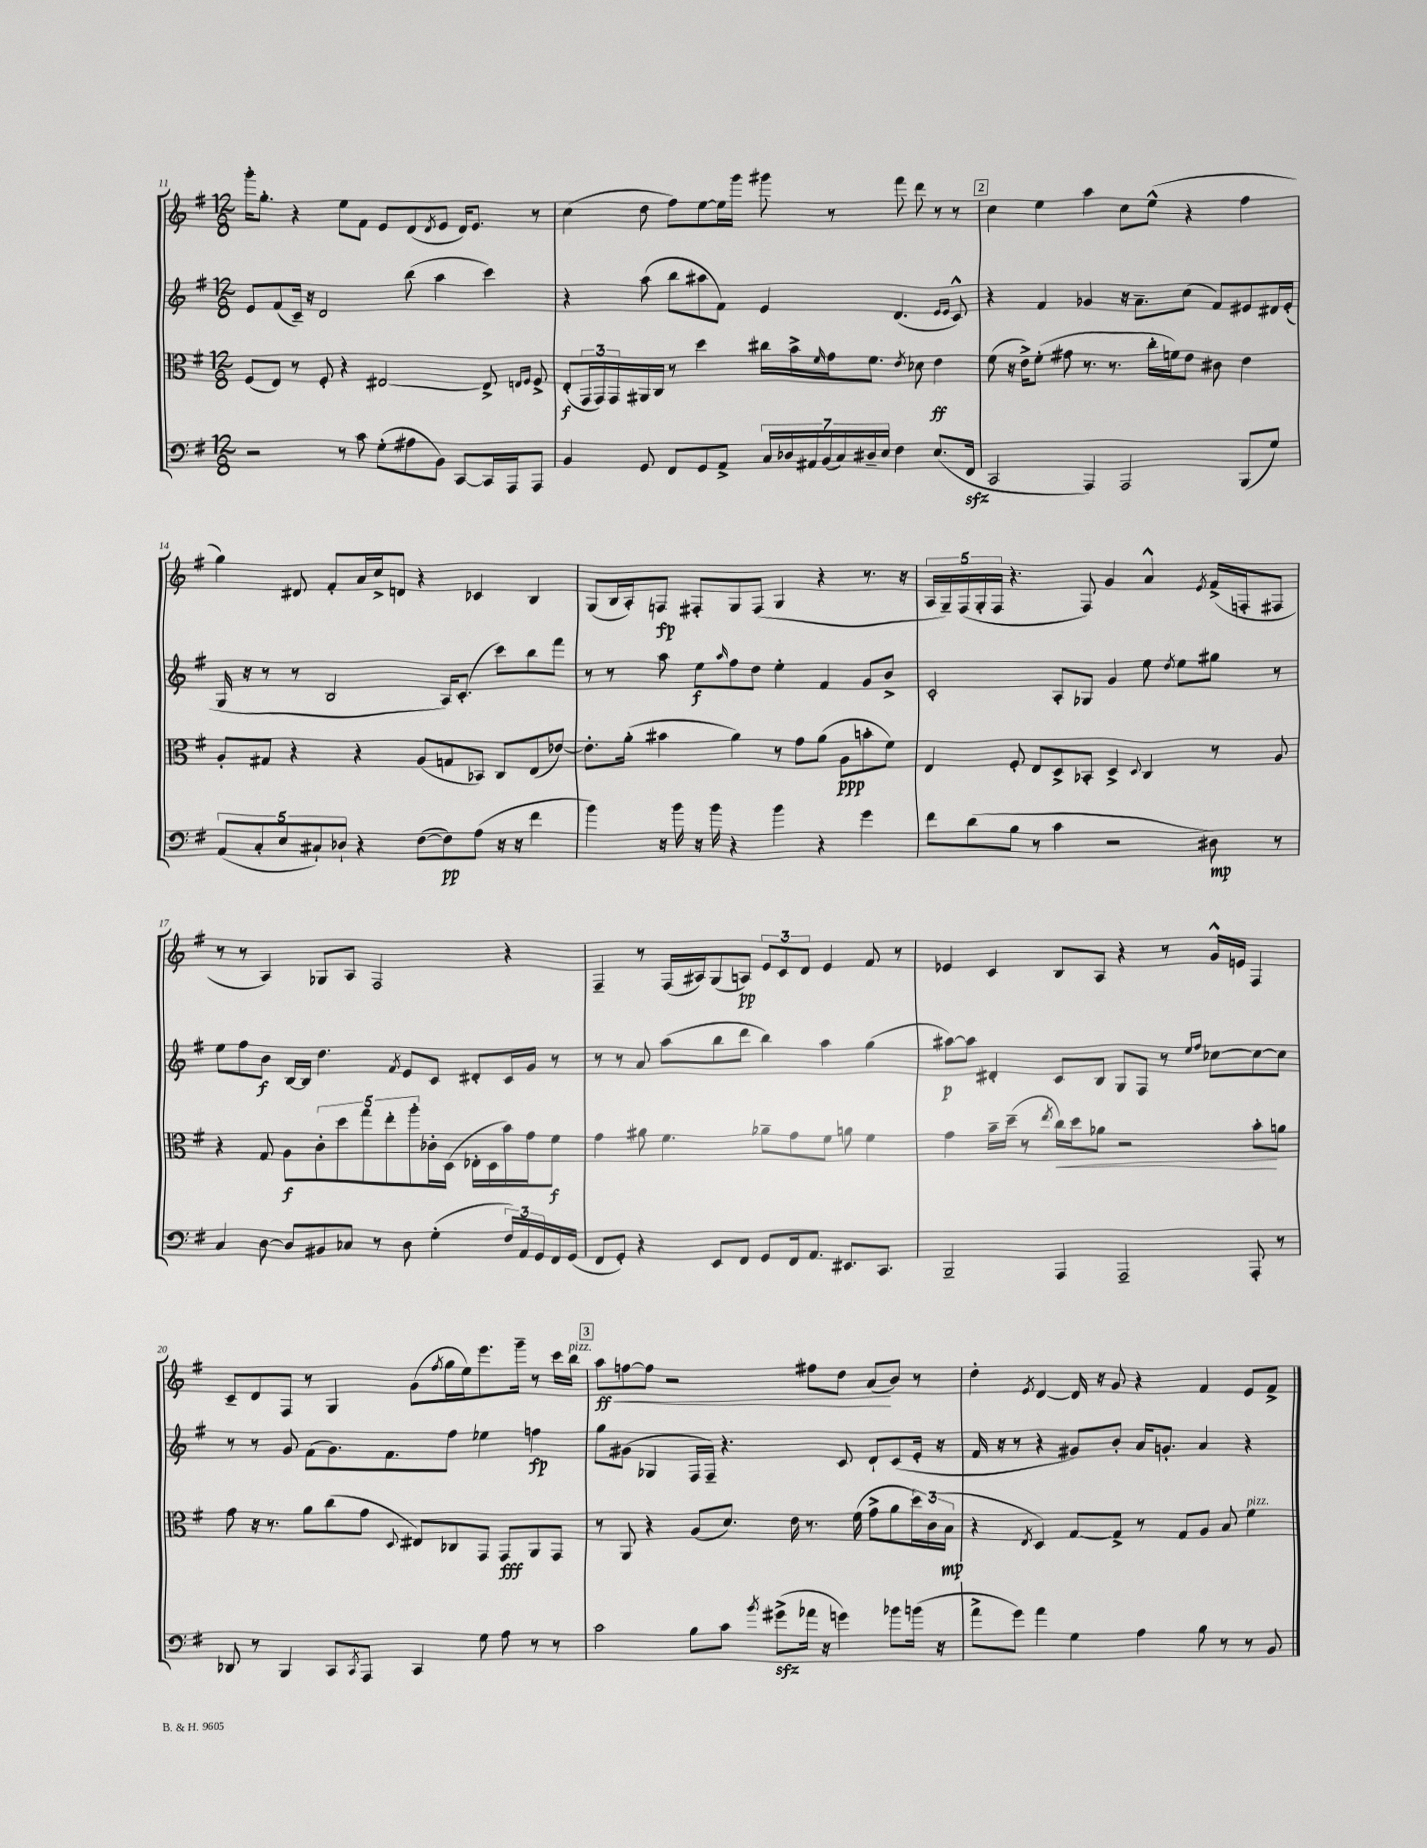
<<
\new StaffGroup <<
\new Staff = "s0" {
    \clef treble \key g \major \numericTimeSignature \time 12/8
    g'''16-. g''8.-. r4 e''8 fis'8 e'8 d'8( \acciaccatura { d'8 } e'8 d'16) e'8. r8 |
    c''4( d''8 fis''8) e''8~ e''16 g'''16 gis'''8 r8 fis'''8 d'''8 r8 r8 |
    \mark \markup { \box "2" } c''4 e''4 a''4 c''8 e''8-^( r4 fis''4 |
    g''4) dis'8 fis'8-. a'16 c''16-> d'8 r4 ces'4 b4 |
    g8( b16 a16-.) f8\fp fis8-. g8 fis8( g4 r4 r8. r16 |
    \tuplet 5/4 { a16 g16--) fis16( g16-. fis16 } r4. fis8) g'4 a'4-^ \acciaccatura { e'8 } fis'16->( f16-. fis8 |
    r8 r8 a4) ges8 a8 fis2 r4 |
    fis4-- r8 fis16( ais16) g8( a8\pp) \tuplet 3/2 { e'8 c'8 d'8 } e'4 fis'8 r8 |
    ees'4 c'4 b8 a8 r4 r8 g'16-^ e'16 fis4 |
    c'8-- d'8 fis8 r8 g4 g'8( \acciaccatura { fis''8 } g''16 e''16) e'''8. g'''16-- r8 c'''16 b''16^\markup { \italic "pizz." } |
    \mark \markup { \box "3" } a''8\ff\< f''8~ f''8 r2 fis''8 d''8 a'8\!( b'8) r8 |
    d''4-. \acciaccatura { e'8 } d'4~ d'16 r16 g'8 r4 fis'4 e'8 fis'8-> \bar "|." |
}
\new Staff = "s1" {
    \clef treble \key g \major \numericTimeSignature \time 12/8
    e'8 fis'8( c'16--) r16 d'2 b''8( a''4 c'''4) |
    r4 a''8( b''8 ais''8 fis'8) e'4 d'4.( \grace { e'16 e'16 } c'8-^) |
    \mark \markup { \box "2" } r4 fis'4 ges'4 r16 a'8.-- c''8( fis'8) eis'8 dis'16 eis'16-.( |
    g16 r16 r8 r8 b2 a16) c'8.-.( c'''8) b''8 fis'''8 |
    r8 r8 a''8 e''8\f \grace { a''16 } fis''8 d''8 e''4-. fis'4 g'8 b'8-> |
    c'2-. a8-. ges8 g'4 e''8 \acciaccatura { d''8 } e''8 gis''8 r8 |
    e''8 fis''8 b'8\f b16~ b16 d''4. \acciaccatura { fis'8 } e'8 c'8 dis'8-. c'16 g'16 r8 |
    r8 r8 a'8 a''8( b''8 d'''8 b''4) a''4 g''4( |
    ais''8~\p) ais''8 dis'4-. c'8 b8 g8 fis8 r8 \grace { e''16 fis''16 } ces''8~ ces''8~ ces''8 |
    r8 r8 g'8 fis'8( g'8.) fis'8. fis''8 ees''4 f''4\fp |
    \mark \markup { \box "3" } g''8 gis'8( ges4 fis16 fis16--) r4. c'8 d'8-! c'8( e'16-. r16 |
    fis'16 r16 r8 r4 gis'8) b'8-. a'16 g'8.-. a'4 r4 \bar "|." |
}
\new Staff = "s2" {
    \clef alto \key g \major \numericTimeSignature \time 12/8
    fis8( e8) r8 fis8-. r4 eis2~ eis8-> \grace { e16 fis16 } fis8-> |
    e8-.\f( \tuplet 3/2 { g,16 g,16) g,16 } ais,16 c16 r8 d''4 cis''16 b'16-> \grace { fis'16 } g'16 fis'8. \acciaccatura { e'8 } des'8 e'4\ff |
    \mark \markup { \box "2" } fis'8( r16 e'16->) fis'8-.( gis'8 r8. r8. c''16-. f'16) e'8 cis'8 e'4 |
    a8-. gis8 r4 r4 a8( g8 bes,8) c8 e8( ees'8~) |
    ees'8.-. a'16-.( bis'4 a'4) r8 g'8 a'8( a8\ppp b'8-. fis'8) |
    e4 fis8-. e8 d8-> bes,8-. d4-> \appoggiatura { d8 } c4 r8 a8 |
    r4 g8 a8\f \tuplet 5/4 { c'8-. d''8 g''8 e''8-. a''8-. } ces'16-. d16( ees16-. d16 b'16) g'16 fis'8\f |
    g'4 ais'8 fis'4. aes'8-- g'8 fis'8 a'8 fis'4 |
    g'4 b'16-- d''16--( r8 \acciaccatura { e''8 } c''16\<) d''16 aes'8 r2 b'8-.\! a'8 |
    g'8 r16 r8. a'8 c''8( g'8 \appoggiatura { d8 } eis8) ces8 g,8 g,8\fff a,8 g,8 |
    \mark \markup { \box "3" } r8 a,8 r4 a8( d'8.) e'16 r8. fis'16( g'8-> a'8 \tuplet 3/2 { d''16) c'16( b16\mp } |
    r4 \acciaccatura { e8 } d4) g8~ g8-> r8 g8 a8 b8 fis'4^\markup { \italic "pizz." } \bar "|." |
}
\new Staff = "s3" {
    \clef bass \key g \major \numericTimeSignature \time 12/8
    r2 r8 c'8 g8-.( ais8 b,8) c,8~ c,16 a,,16 a,,8 |
    b,4 g,8 fis,8 g,8 a,8-> \tuplet 7/4 { c16 des16 ais,16 b,16( c16) dis16-- e16 } fis4 e8.( fis,16\sfz |
    \mark \markup { \box "2" } c,2 a,,4) a,,2 b,,8( g8) |
    \tuplet 5/4 { a,8( c8-. e8 cis8-!) des8-! } r4 fis8~( fis8\pp) a8( r16 r16 fis'4 |
    b'4) r16 b'16 r16 b'16 r4 b'4 r4 g'4 |
    fis'8 d'8( b8 r8 c'4 r2 dis8\mp) r8 |
    c4 d8~ d8 bis,8 ces8 r8 d8 g4-.( \tuplet 3/2 { fis16) a,16 g,16 } fis,16 g,16( |
    fis,8 g,8-.) r4 e,8 fis,8 g,8 fis,16 a,8. eis,8. c,8. |
    b,,2-- a,,4 a,,2-- a,,8-. r8 |
    des,8 r8 b,,4 c,8 \acciaccatura { c,8 } a,,8 c,4 g8 a8 r8 r8 |
    \mark \markup { \box "3" } c'2 b8 c'8 \acciaccatura { b'8 } gis'8->\sfz( aes'16 r16 g'4) bes'8 b'16( r16 |
    a'8-> g'8) a'4 g4 a4 b8 r8 r8 b,8 \bar "|." |
}
>>
>>
\layout { \context { \Score currentBarNumber = #11 } }
